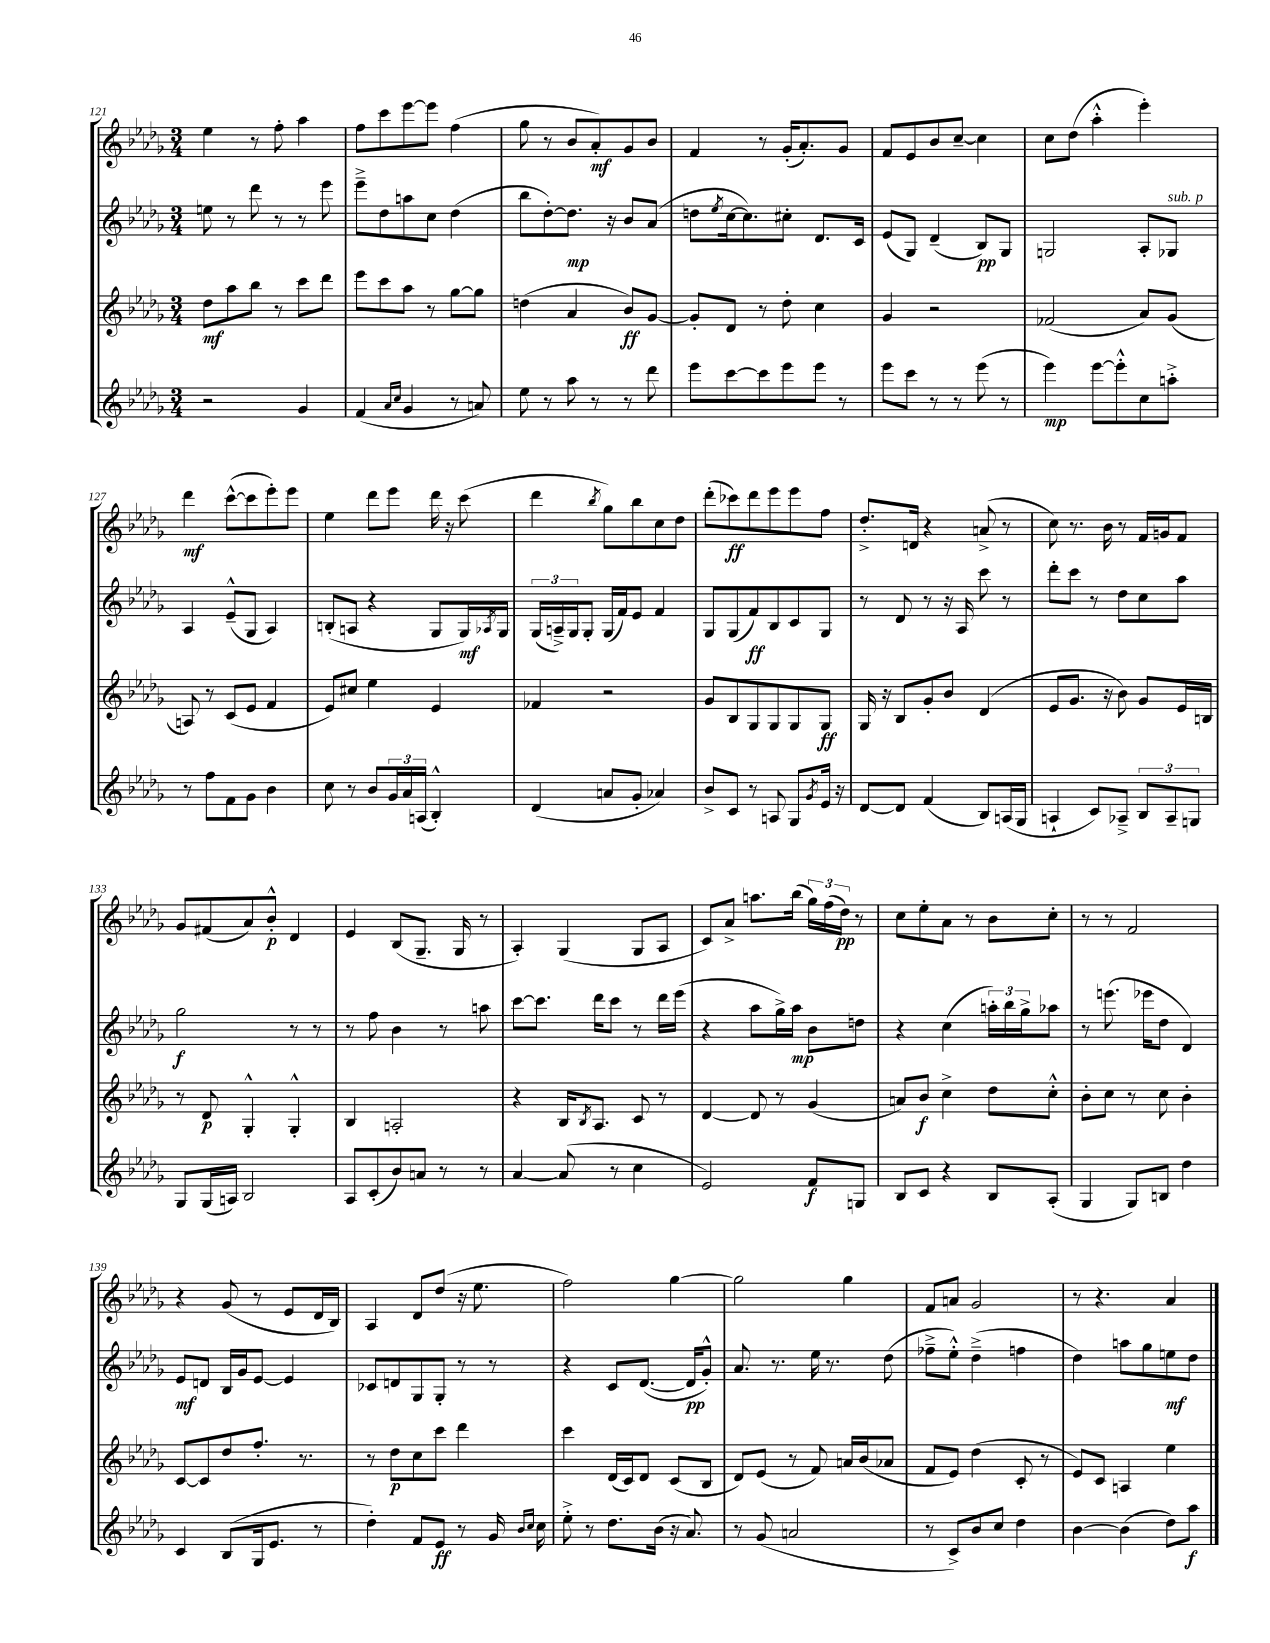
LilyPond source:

<<
\new StaffGroup <<
\new Staff = "s0" {
    \clef treble \key des \major \numericTimeSignature \time 3/4
    ees''4 r8 f''8-. aes''4 |
    f''8 c'''8 ees'''8~ ees'''8 f''4( |
    ges''8 r8 bes'8 aes'8-.\mf) ges'8 bes'8 |
    f'4 r8 ges'16-.( aes'8.-.) ges'8 |
    f'8 ees'8 bes'8 c''8~-- c''4 |
    c''8 des''8( aes''4-.-^ ees'''4-.) |
    des'''4\mf c'''8~-^( c'''8 ees'''8-.) ees'''8 |
    ees''4 des'''8 ees'''8 des'''16 r16 c'''8( |
    des'''4 \acciaccatura { bes''8 } ges''8) bes''8 c''8 des''8 |
    des'''8-.( ces'''8\ff) des'''8 ees'''8 ees'''8 f''8 |
    des''8.-.-> d'16 r4 a'8->( r8 |
    c''8) r8. bes'16 r8 f'16 g'16 f'8 |
    ges'8 fis'8( aes'8) bes'8-.-^\p des'4 |
    ees'4 bes8( ges8.-- ges16 r8 |
    aes4-.) ges4( ges8 aes8 |
    c'8) aes'8-> a''8. bes''16( \tuplet 3/2 { ges''16) f''16( des''16\pp) } r8 |
    c''8 ees''8-. aes'8 r8 bes'8 c''8-. |
    r8 r8 f'2 |
    r4 ges'8( r8 ees'8 des'16 bes16) |
    aes4 des'8 des''8( r16 ees''8. |
    f''2) ges''4~ |
    ges''2 ges''4 |
    f'8 a'8 ges'2 |
    r8 r4. aes'4 \bar "|." |
}
\new Staff = "s1" {
    \clef treble \key des \major \numericTimeSignature \time 3/4
    e''8 r8 des'''8 r8 r8 ees'''8 |
    ees'''8---> des''8 a''8 c''8 des''4( |
    bes''8 des''8~-.) des''8.\mp r16 bes'8 aes'8( |
    d''8 \acciaccatura { ees''8 } c''16~ c''8.) cis''8-. des'8. c'16 |
    ees'8( ges8) des'4--( bes8\pp) ges8 |
    g2 aes8-. ges8^\markup { \italic "sub. p" } |
    aes4 ees'8---^( ges8 aes4) |
    b8-.( a8 r4 ges8 ges16\mf) \acciaccatura { aes8 } ges16 |
    \tuplet 3/2 { ges16( a16--->) ges16 } ges8-. ges16( f'16) ees'8 f'4 |
    ges8 ges8( f'8\ff) bes8 c'8 ges8 |
    r8 des'8 r8 r16 aes16 c'''8 r8 |
    des'''8-. c'''8 r8 des''8 c''8 aes''8 |
    ges''2\f r8 r8 |
    r8 f''8 bes'4 r8 a''8 |
    c'''8~ c'''8. des'''16 c'''8 r8 des'''16 ees'''16( |
    r4 aes''8 ges''16->) aes''16\mp bes'8 d''8 |
    r4 c''4( \tuplet 3/2 { a''16-.) bes''16 ges''16-> } aes''8 |
    r8 e'''8.( ees'''16 des''8 des'4) |
    ees'8\mf d'8 bes16 ges'16 ees'8~ ees'4 |
    ces'8 d'8 ges8 ges8-. r8 r8 |
    r4 c'8 des'8.~( des'16\pp ges'8-.-^) |
    aes'8. r8. ees''16 r8. des''8( |
    fes''8---> ees''8-.-^) des''4--->( f''4 |
    des''4) a''8 ges''8 e''8\mf des''8 \bar "|." |
}
\new Staff = "s2" {
    \clef treble \key des \major \numericTimeSignature \time 3/4
    des''8\mf aes''8 bes''8 r8 c'''8 des'''8 |
    ees'''8 c'''8 aes''8 r8 ges''8~ ges''8 |
    d''4( aes'4 bes'8\ff) ges'8~ |
    ges'8-. des'8 r8 des''8-. c''4 |
    ges'4 r2 |
    fes'2( aes'8) ges'8( |
    a8) r8 c'8( ees'8 f'4 |
    ees'8) cis''8 ees''4 ees'4 |
    fes'4 r2 |
    ges'8 bes8 ges8 ges8 ges8 ges8\ff |
    ges16 r16 bes8 ges'8-. bes'8 des'4( |
    ees'8 ges'8. r16 bes'8) ges'8 ees'16 b16 |
    r8 des'8\p ges4-.-^ ges4-.-^ |
    bes4 a2-. |
    r4 bes16 \acciaccatura { bes8 } aes8. c'8 r8 |
    des'4~ des'8 r8 ges'4( |
    a'8) bes'8\f c''4-> des''8 c''8-.-^ |
    bes'8-. c''8 r8 c''8 bes'4-. |
    c'8~ c'8 des''8 f''8.-. r8. |
    r8 des''8\p c''8 c'''8 des'''4 |
    c'''4 des'16( c'16) des'8 c'8( bes8 |
    des'8) ees'8( r8 f'8) a'16 bes'16( aes'8 |
    f'8 ees'8) des''4( c'8-. r8 |
    ees'8) c'8 a4 ees''4 \bar "|." |
}
\new Staff = "s3" {
    \clef treble \key des \major \numericTimeSignature \time 3/4
    r2 ges'4 |
    f'4( \grace { aes'16 c''16 } ges'4 r8 a'8) |
    ees''8 r8 aes''8 r8 r8 des'''8 |
    ees'''8 c'''8~ c'''8 ees'''8 ees'''8 r8 |
    ees'''8 c'''8 r8 r8 ees'''8( r8 |
    ees'''4\mp) ees'''8~ ees'''8-.-^ c''8 a''8-.-> |
    r8 f''8 f'8 ges'8 bes'4 |
    c''8 r8 bes'8 \tuplet 3/2 { ges'16 aes'16 a16( } bes4-.-^) |
    des'4( a'8 ges'8-. aes'4) |
    bes'8-> c'8 r8 a8 ges8 \acciaccatura { ges'8 } ees'16 r16 |
    des'8~ des'8 f'4( bes8) a16( ges16 |
    a4-! c'8) aes8---> \tuplet 3/2 { bes8 aes8-- g8 } |
    ges8 ges16( a16) bes2 |
    aes8 c'8-.( bes'8) a'8 r8 r8 |
    aes'4~ aes'8( r8 c''4 |
    ees'2) f'8\f g8 |
    bes8 c'8 r4 bes8 aes8-.( |
    ges4 ges8) b8 des''4 |
    c'4 bes8( ges16 ees'8. r8 |
    des''4-.) f'8 ees'8\ff r8 ges'16 \grace { bes'16 c''16 } c''16 |
    ees''8-.-> r8 des''8. bes'16( r16 aes'8.) |
    r8 ges'8( a'2 |
    r8 c'8->) bes'8 c''8 des''4 |
    bes'4~ bes'4( des''8) aes''8\f \bar "|." |
}
>>
>>
\layout { \context { \Score currentBarNumber = #121 } }
